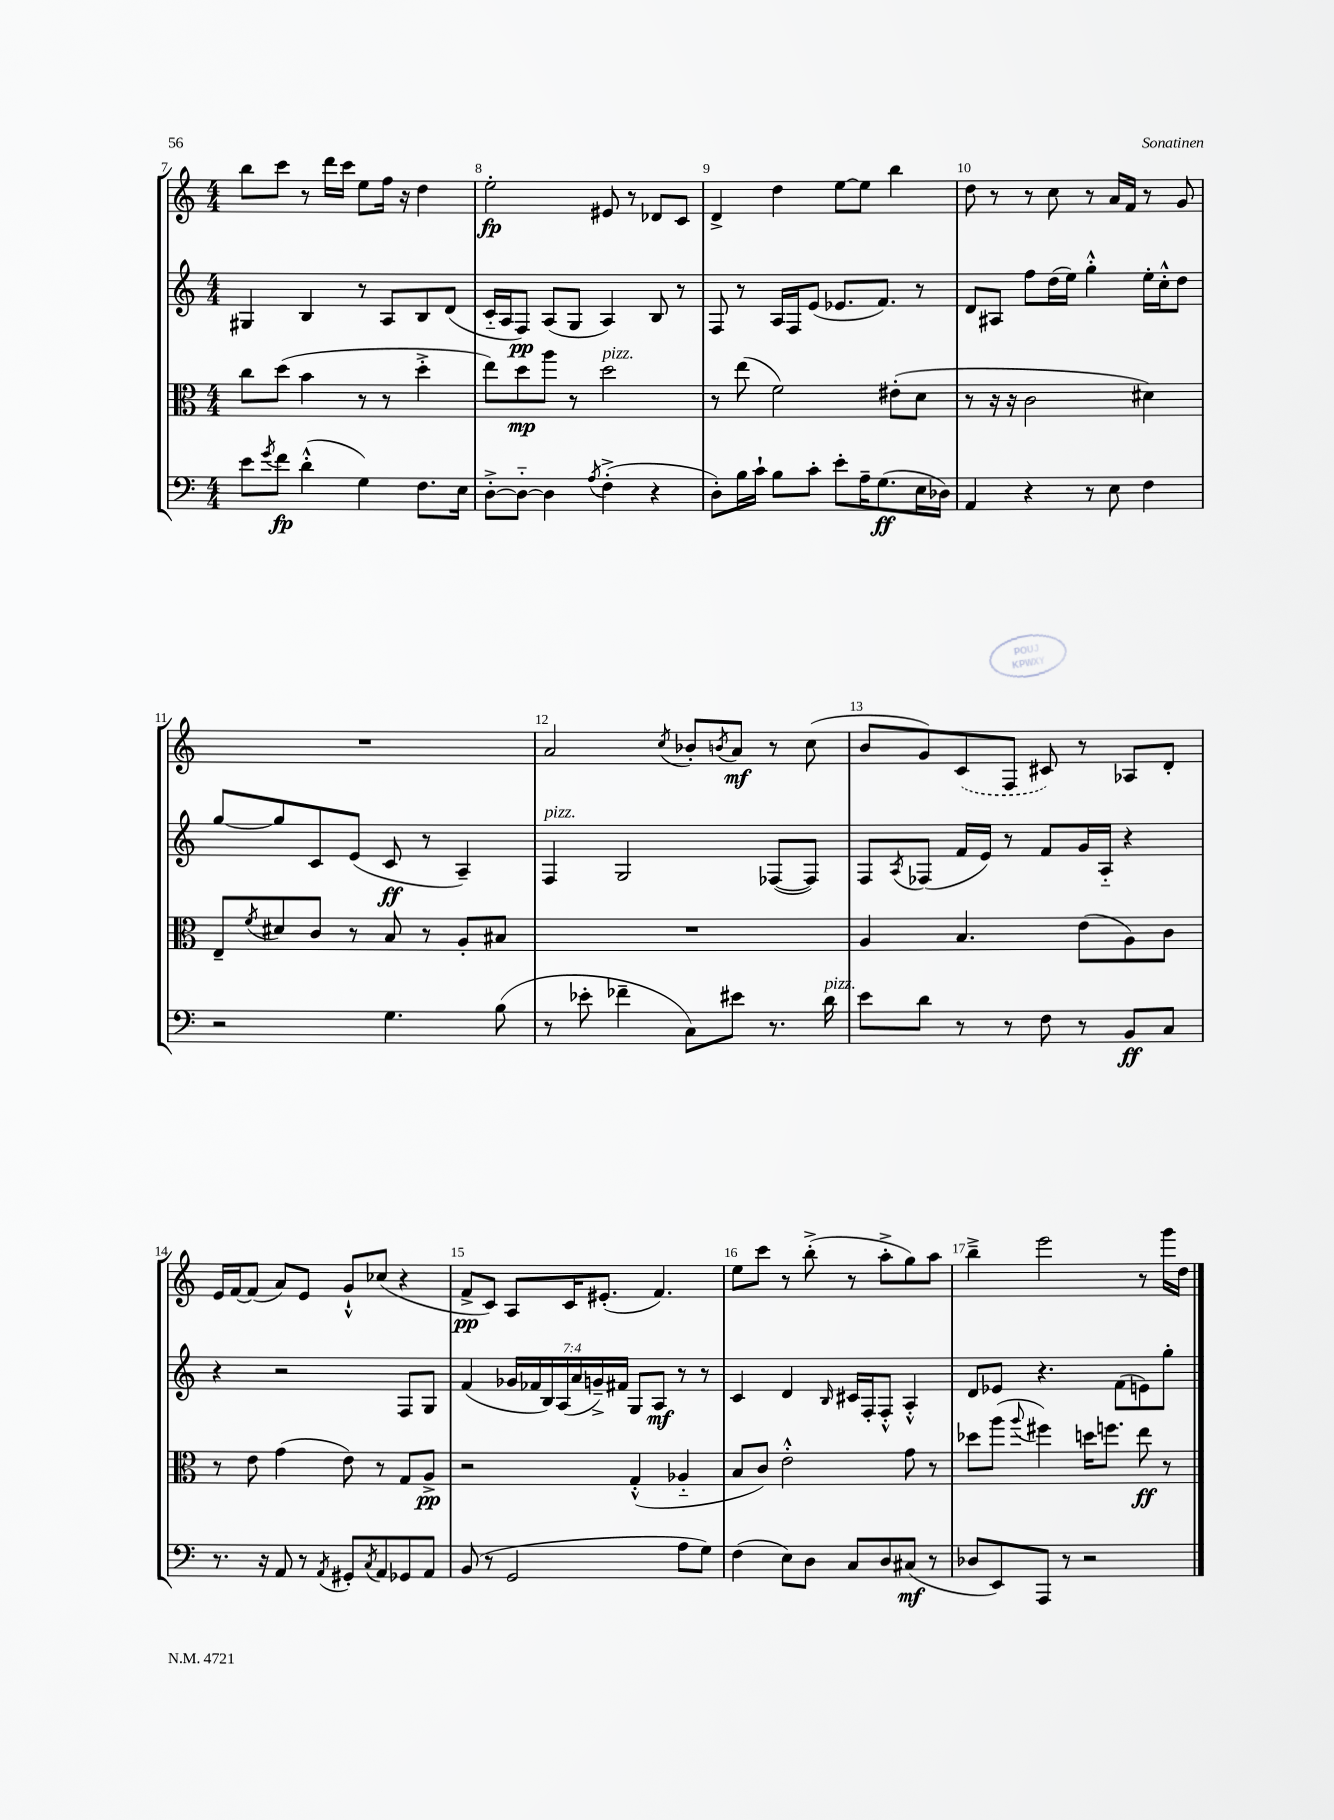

**kern	**dynam	**kern	**dynam	**kern	**dynam	**kern	**dynam
*part4	*part4	*part3	*part3	*part2	*part2	*part1	*part1
*staff4	*staff4	*staff3	*staff3	*staff2	*staff2	*staff1	*staff1
*clefF4	*	*clefC3	*	*clefG2	*	*clefG2	*
*k[]	*	*k[]	*	*k[]	*	*k[]	*
*M4/4	*	*M4/4	*	*M4/4	*	*M4/4	*
=7	=7	=7	=7	=7	=7	=7	=7
8e\L	.	8cc\L	.	4G#X/	.	8bb\L	.
8qg/	.	.	.	.	.	.	.
8f\J	fp	(8dd\J	.	.	.	8ccc\J	.
(4d'^^\	.	4b\	.	4B/	.	8r	.
.	.	.	.	.	.	16ddd\LL	.
.	.	.	.	.	.	16ccc\JJ	.
4G\)	.	8r	.	8r	.	8ee\L	.
.	.	8r	.	8A/L	.	16ff\Jk	.
.	.	.	.	.	.	16r	.
8.F\L	.	4dd'^\	.	8B/	.	4dd\	.
.	.	.	.	(8d/J	.	.	.
16E\Jk	.	.	.	.	.	.	.
=8	=8	=8	=8	=8	=8	=8	=8
[8D'^\L	.	8ee\L)	.	16c/LL	.	2ee'\	fp
.	.	.	.	16A/J	.	.	.
8D\J_	.	8dd\	mp	8F/J)	pp	.	.
4D\]	.	8aa\J	.	(8A/L	.	.	.
.	.	8r	.	8G/J	.	.	.
8qA/	.	.	.	.	.	.	.
!	!	!LO:TX:a:i:t=pizz.	!	!	!	!	!
(4F'^\	.	2dd\	.	4A/)	.	8e#X/	.
.	.	.	.	.	.	8r	.
4r	.	.	.	8B/	.	8d-X/L	.
.	.	.	.	8r	.	8c/J	.
=9	=9	=9	=9	=9	=9	=9	=9
8D'\L)	.	8r	.	8F/	.	4d^/	.
16B\L	.	(8ee\	.	8r	.	.	.
16c`\JJ	.	.	.	.	.	.	.
8B\L	.	2f\)	.	16A/LL	.	4dd\	.
.	.	.	.	16F/J	.	.	.
8c'\J	.	.	.	(8e/J	.	.	.
8e'\L	.	.	.	8.e-X/L	.	[8ee\L	.
16A~\K	.	.	.	.	.	8ee\J]	.
(8.G\	ff	.	.	8.f/J)	.	.	.
.	.	(8e#X'\L	.	.	.	4bb\	.
16E\L	.	8d\J	.	8r	.	.	.
16D-X\JJ)	.	.	.	.	.	.	.
=10	=10	=10	=10	=10	=10	=10	=10
4AA/	.	8r	.	8d/L	.	8dd\	.
.	.	16r	.	8A#X/J	.	8r	.
.	.	16r	.	.	.	.	.
4r	.	2c\	.	8ff\L	.	8r	.
.	.	.	.	(16dd\L	.	8cc\	.
.	.	.	.	16ee\JJ)	.	.	.
8r	.	.	.	4gg'^^\	.	8r	.
8E\	.	.	.	.	.	16a/LL	.
.	.	.	.	.	.	16f/JJ	.
4F\	.	4d#X\)	.	16ee'\LL	.	8r	.
.	.	.	.	16cc'^^\J	.	.	.
.	.	.	.	8dd\J	.	8g/	.
!!LO:LB:g=z
=11	=11	=11	=11	=11	=11	=11	=11
2r	.	8E~/L	.	[8gg/L	.	1r	.
.	.	8qf/	.	.	.	.	.
.	.	8d#X/	.	8gg/]	.	.	.
.	.	8c/J	.	8c/	.	.	.
.	.	8r	.	(8e/J	.	.	.
4.G\	.	8B/	.	8c/	ff	.	.
.	.	8r	.	8r	.	.	.
.	.	8A'/L	.	4A~/)	.	.	.
(8B\	.	8B#X/J	.	.	.	.	.
=12	=12	=12	=12	=12	=12	=12	=12
!	!	!	!	!LO:TX:a:i:t=pizz.	!	!	!
8r	.	1r	.	4F/	.	2a/	.
8e-X'\	.	.	.	.	.	.	.
4f-X~\	.	.	.	2G/	.	.	.
.	.	.	.	.	.	8qcc/	.
8C\L)	.	.	.	.	.	8b-X'/L	.
.	.	.	.	.	.	8qbn/	.
8e#X\J	.	.	.	.	.	8a/J	mf
8.r	.	.	.	([8F-X/L	.	8r	.
.	.	.	.	8F-/J])	.	(8cc\	.
!LO:TX:a:i:t=pizz.	!	!	!	!	!	!	!
16d\	.	.	.	.	.	.	.
=13	=13	=13	=13	=13	=13	=13	=13
8e\L	.	4A/	.	8F/L	.	8b/L	.
.	.	.	.	8qA/	.	.	.
8d\J	.	.	.	(8F-X/J	.	8g/)	.
8r	.	4.B/	.	16f/LL	.	(8c/	.
.	.	.	.	16e/JJ)	.	.	.
8r	.	.	.	8r	.	8F/J	.
8F\	.	.	.	8f/L	.	8c#X/)	.
8r	.	(8e\L	.	16g/L	.	8r	.
.	.	.	.	16A/JJ	.	.	.
8BB/L	ff	8A\)	.	4r	.	8A-X/L	.
8C/J	.	8c\J	.	.	.	8d'/J	.
!!LO:LB:g=z
=14	=14	=14	=14	=14	=14	=14	=14
8.r	.	8r	.	4r	.	16e/LL	.
.	.	.	.	.	.	[16f/J	.
.	.	8e\	.	.	.	(8f/J]	.
16r	.	.	.	.	.	.	.
8AA/	.	(4g\	.	2r	.	8a/L)	.
8r	.	.	.	.	.	8e/J	.
8qAA/	.	.	.	.	.	.	.
8GG#X'/L	.	8e\)	.	.	.	8g`^^/L	.
8qC/	.	.	.	.	.	.	.
8AA/	.	8r	.	.	.	(8cc-X/J	.
8GG-X/	.	8G/L	.	8F/L	.	4r	.
8AA/J	.	8A^/J	pp	8G/J	.	.	.
=15	=15	=15	=15	=15	=15	=15	=15
(8BB/	.	2r	.	(4f/	.	8f^/L	pp
8r	.	.	.	.	.	8c/J)	.
2GG/	.	.	.	28g-X/LL	.	8A/L	.
.	.	.	.	28f-X/	.	.	.
.	.	.	.	28B/)	.	.	.
.	.	.	.	(28A/	.	.	.
.	.	.	.	.	.	16c/K	.
.	.	.	.	28a/	.	.	.
.	.	.	.	28gn~^/)	.	.	.
.	.	.	.	.	.	(8.e#X'/J	.
.	.	.	.	28f#X/JJ	.	.	.
.	.	(4G'^^/	.	8G/L	.	.	.
.	.	.	.	8A/J	mf	4.f/)	.
8A\L	.	4A-X/	.	8r	.	.	.
8G\J)	.	.	.	8r	.	.	.
=16	=16	=16	=16	=16	=16	=16	=16
(4F\	.	8B/L	.	4c/	.	8ee\L	.
.	.	8c/J)	.	.	.	8ccc\J	.
8E\L)	.	2e'^^\	.	4d/	.	8r	.
8D\J	.	.	.	.	.	(8bb'^\	.
.	.	.	.	16qqB/	.	.	.
8C/L	.	.	.	16c#X/LL	.	8r	.
.	.	.	.	16F'/J	.	.	.
8D/	.	.	.	8F'^^/J	.	8aa'^\L	.
(8C#X/J	mf	8g\	.	4A'^^/	.	8gg\)	.
8r	.	8r	.	.	.	8aa\J	.
=17	=17	=17	=17	=17	=17	=17	=17
8D-X/L	.	8dd-X\L	.	8d/L	.	4bb~^\	.
8EE/)	.	(8aa\J	.	8e-X/J	.	.	.
.	.	8qqaa/	.	.	.	.	.
8AAA/J	.	4ff#X\)	.	4.r	.	2eee\	.
8r	.	.	.	.	.	.	.
2r	.	16ddn\KL	.	.	.	.	.
.	.	8.ffn\J	.	.	.	.	.
.	.	.	.	(8f\L	.	.	.
.	.	8ee\	ff	8en\)	.	8r	.
.	.	8r	.	8gg'\J	.	16ggg\LL	.
.	.	.	.	.	.	16dd\JJ	.
==	==	==	==	==	==	==	==
*-	*-	*-	*-	*-	*-	*-	*-
